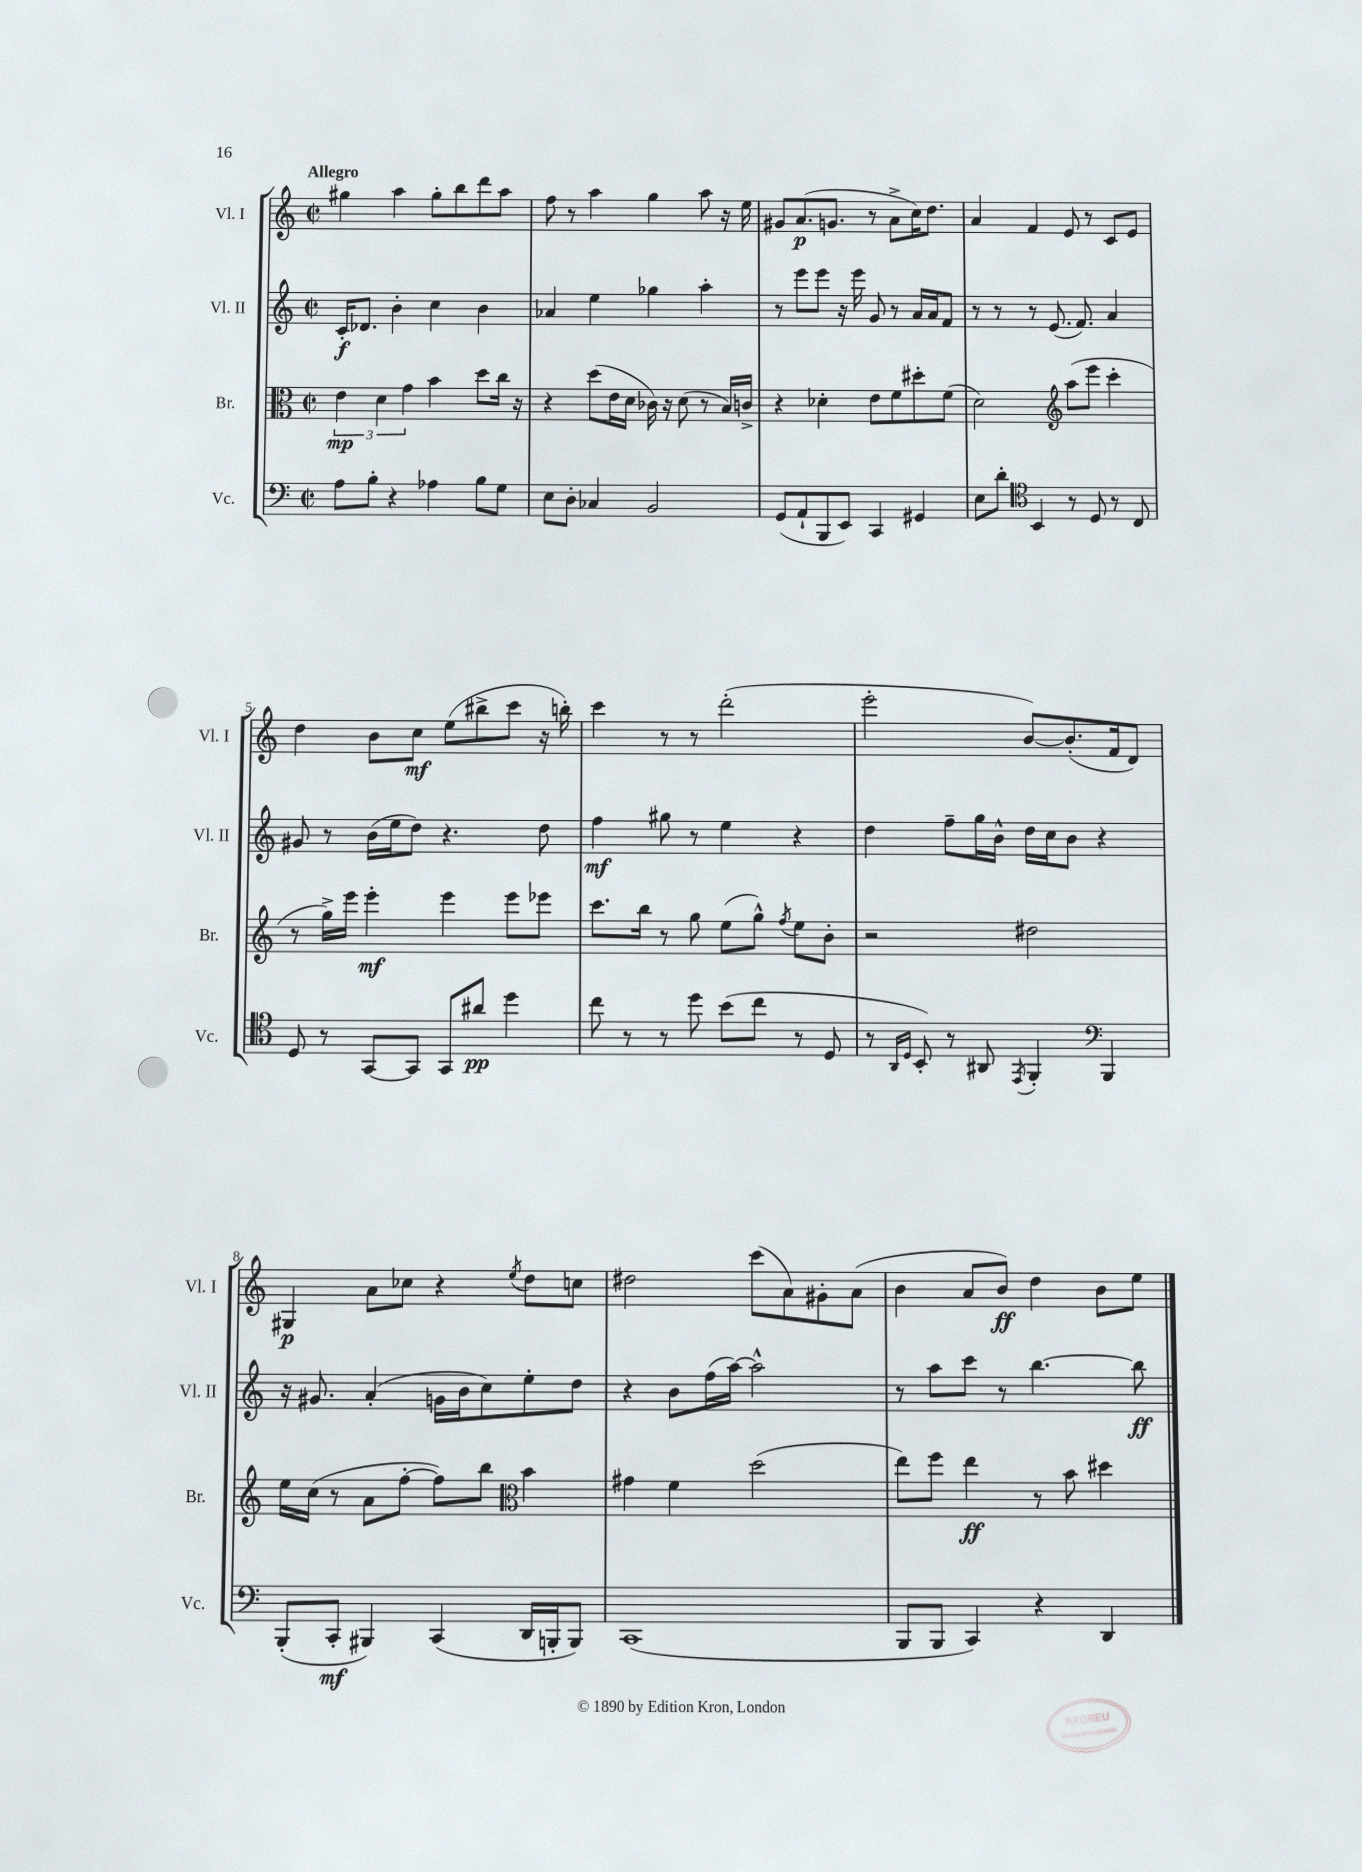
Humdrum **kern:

**kern	**kern	**kern	**kern
*staff4	*staff3	*staff2	*staff1
*clefF4	*clefC3	*clefG2	*clefG2
*k[]	*k[]	*k[]	*k[]
*M2/2	*M2/2	*M2/2	*M2/2
*met(c|)	*met(c|)	*met(c|)	*met(c|)
8A	6e	16c'	4gg#
.	.	8.d-	.
8B'	.	.	.
.	6d	.	.
4r	.	4b'	4aa
.	6g	.	.
4A-	4b	4cc	8gg#'
.	.	.	8bb
8B	8dd	4b	8ddd
8G	16cc	.	8aa
.	16r	.	.
=	=	=	=
8E	4r	4a-	8ff
8D'	.	.	8r
4C-	(8dd	4ee	4aa
.	16e	.	.
.	16d	.	.
2BB	16c-)	4gg-	4gg
.	16r	.	.
.	(8d	.	.
.	8r	4aa'	8aa
.	16B)	.	16r
.	16c^	.	16ee
=	=	=	=
(8GG	4r	8r	8g#
8AA`	.	8eee	(8.a
8BBB	4d-'	8eee	.
.	.	.	8.g
8EE)	.	16r	.
.	.	16eee	.
4CC	8e	8g	8r
.	8f	8r	8a^
4GG#	8dd#'	16a	16cc)
.	.	16a	8.dd
.	(8f	8f	.
=	=	=	=
8E	2d)	8r	4a
8d'	.	8r	.
*clefC4	*	*	*
4BB	.	8r	4f
.	.	(8.e	.
*	*clefG2	*	*
8r	(8aa	.	8e
.	.	8.f)	.
8D	8eee	.	8r
8r	4ccc'	4a	8c
8C	.	.	8e
=	=	=	=
8D	8r	8g#	4dd
8r	16gg^)	8r	.
.	16eee	.	.
[8GG	4eee'	(16b	8b
.	.	16ee	.
8GG]	.	8dd)	8cc
8GG	4eee	4.r	(8ee
8a#	.	.	8bb#^
4dd	8eee	.	8ccc
.	8eee-	8dd	16r
.	.	.	16bb')
=	=	=	=
8cc	8.ccc	4ff	4ccc
8r	.	.	.
.	16bb	.	.
8r	8r	8gg#	8r
8dd	8gg	8r	8r
(8b	(8ee	4ee	(2ddd'
8cc	8gg^^)	.	.
.	8qff	.	.
8r	8ee	4r	.
8D	8b'	.	.
=	=	=	=
8r	2r	4dd	2eee'
16qqAA	.	.	.
16qqD	.	.	.
8BB')	.	.	.
8r	.	8ff~	.
8AA#	.	16gg	.
.	.	16b^^	.
8qEE	.	.	.
4FF'	2dd#	16dd	[8b)
.	.	16cc	.
.	.	8b	(8.b']
*clefF4	*	*	*
4BBB	.	4r	.
.	.	.	16f
.	.	.	8d)
=	=	=	=
(8BBB'	16ee	16r	4G#
.	(16cc	8.g#	.
8CC'	8r	.	.
4BBB#)	8a	(4a'	8a
.	[8ff'	.	8cc-
(4CC	8ff])	16g	4r
.	.	16b	.
.	8bb	8cc)	.
*	*clefC3	*	*
.	.	.	8qee
16DD	4b	8ee'	8dd
16BBB'	.	.	.
8BBB)	.	8dd	8cc
=	=	=	=
(1CC	4g#	4r	2dd#
.	4f	8b	.
.	.	(16ff	.
.	.	[16aa)	.
.	(2dd	2aa^^]	(8ccc
.	.	.	8a)
.	.	.	8g#'
.	.	.	(8a
=	=	=	=
8BBB	8ee)	8r	4b
8BBB	8ff	8aa	.
4CC)	4ee	8ccc	8a
.	.	8r	8b)
4r	8r	[4.bb	4dd
.	8b	.	.
4DD	4dd#	.	8b
.	.	8bb]	8ee
==	==	==	==
*-	*-	*-	*-
